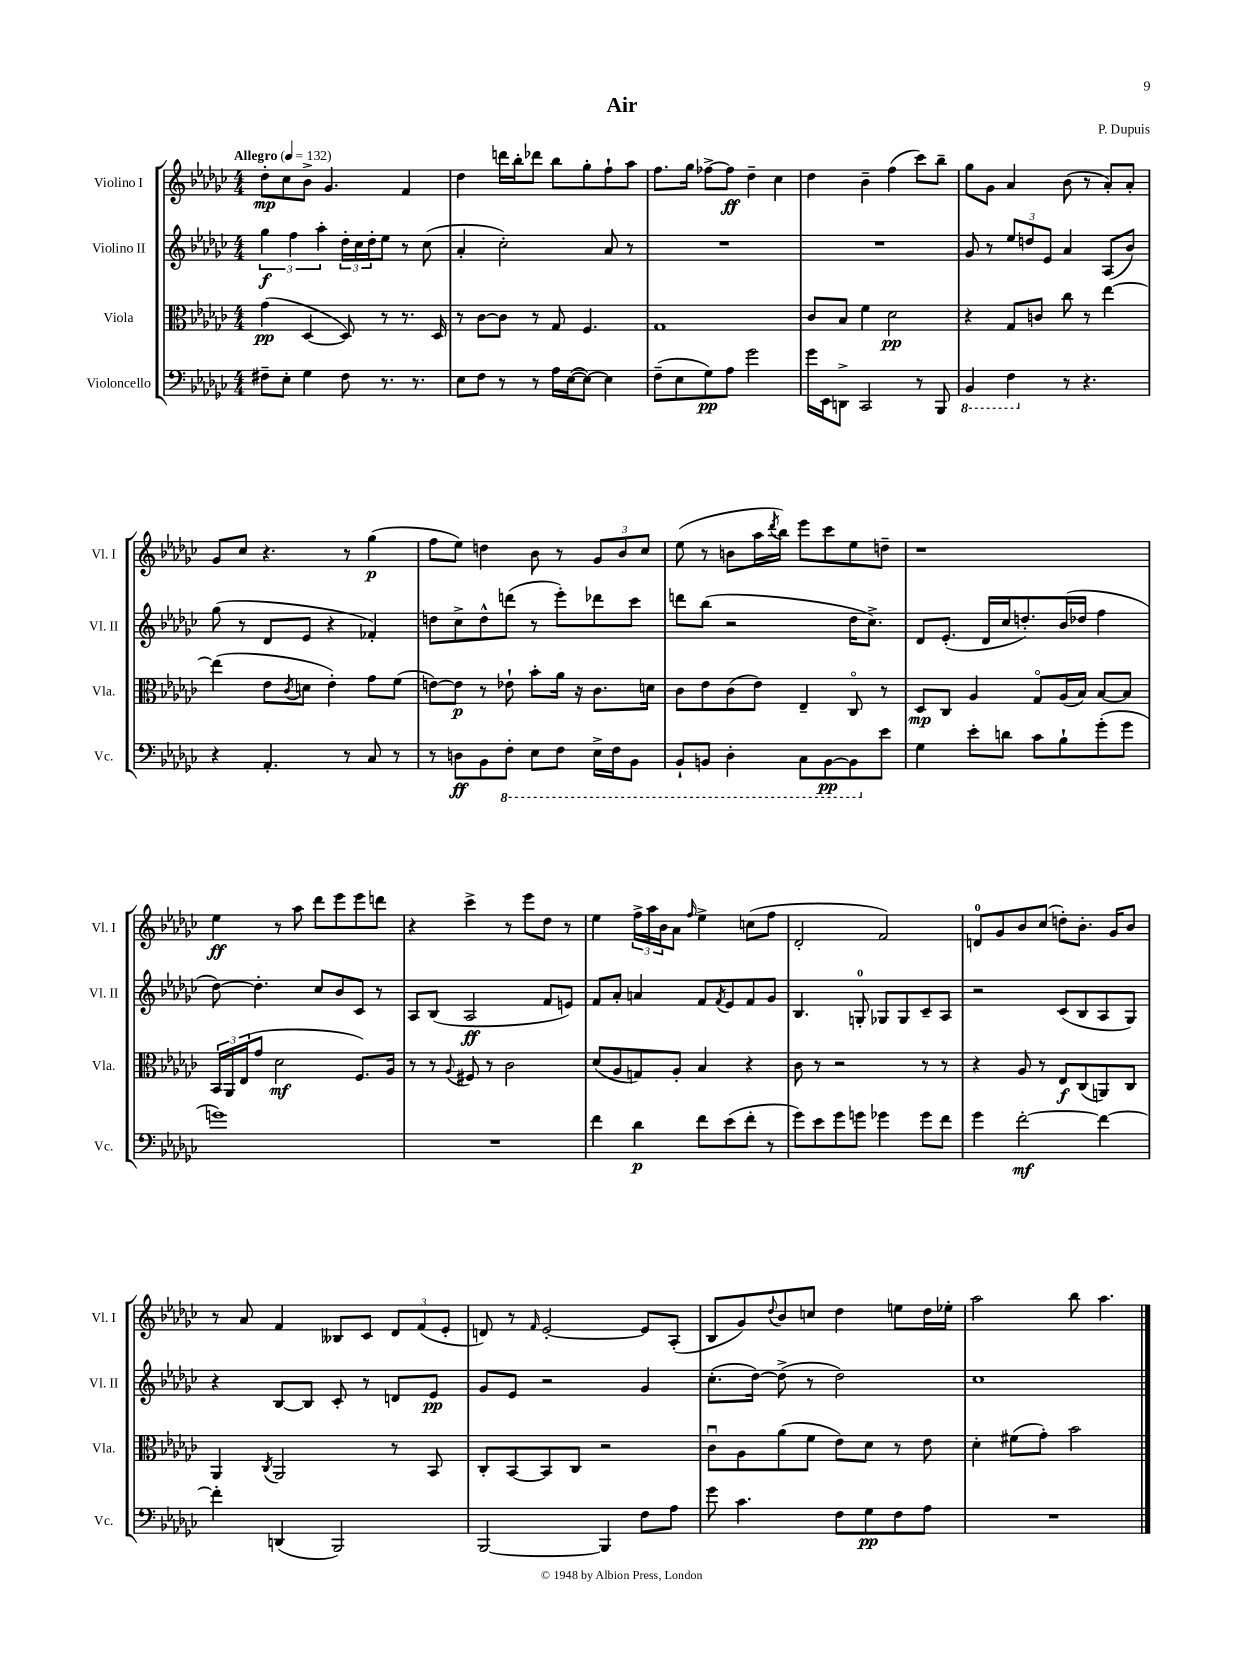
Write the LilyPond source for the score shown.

\header { title = "Air" composer = "P. Dupuis" }
<<
\new StaffGroup <<
\new Staff = "s0" \with { instrumentName = "Violino I" shortInstrumentName = "Vl. I" } {
    \clef treble \key ges \major \numericTimeSignature \time 4/4 \tempo "Allegro" 4 = 132
    des''8-.\mp ces''8 bes'8-> ges'4. f'4 |
    des''4 d'''16 bes''16-. des'''8 bes''8 ges''8-. f''8-! aes''8 |
    f''8. ges''16 fes''8~-> fes''8\ff des''4-- ces''4 |
    des''4 bes'4-- f''4( ces'''8) bes''8-- |
    ges''8 ges'8 aes'4 bes'8( r8 aes'8-.) aes'8-. |
    ges'8 ces''8 r4. r8 ges''4\p( |
    f''8 ees''8) d''4 bes'8 r8 \tuplet 3/2 { ges'8 bes'8 ces''8 } |
    ees''8( r8 b'8 aes''16 \acciaccatura { des'''8 } bes''16) ees'''8 ces'''8 ees''8 d''8-- |
    r1 |
    ees''4\ff r8 aes''8 des'''8 ees'''8 ees'''8 d'''8 |
    r4 ces'''4-> r8 ees'''8 des''8 r8 |
    ees''4 \tuplet 3/2 { f''16-> aes''16 bes'16 } aes'8 \grace { f''16 } ees''4-> c''8( f''8 |
    des'2-. f'2) |
    d'8-0 ges'8 bes'8 ces''8( d''8-.) bes'8.-. ges'16 bes'8 |
    r8 aes'8 f'4 beses8 ces'8 \tuplet 3/2 { des'8 f'8( ees'8-. } |
    d'8) r8 \grace { f'16 } ees'2~-. ees'8 aes8-.( |
    bes8 ges'8) \appoggiatura { des''8 } bes'8 c''8 des''4 e''8 des''16 ees''16-. |
    aes''2 bes''8 aes''4. \bar "|." |
}
\new Staff = "s1" \with { instrumentName = "Violino II" shortInstrumentName = "Vl. II" } {
    \clef treble \key ges \major \numericTimeSignature \time 4/4
    \tuplet 3/2 { ges''4\f f''4 aes''4-. } \tuplet 3/2 { des''16-. ces''16 des''16-. } ees''8 r8 ces''8( |
    aes'4-. ces''2-.) aes'8 r8 |
    R1 |
    R1 |
    ges'8 r8 \tuplet 3/2 { ees''8 d''8 ees'8 } aes'4 aes8( bes'8) |
    ges''8( r8 des'8 ees'8 r4 fes'4-.) |
    d''8 ces''8-> d''8-^ d'''8( r8 ees'''8-.) des'''8 ces'''8 |
    d'''8 bes''8( r2 des''16 ces''8.->) |
    des'8 ees'8.-.( des'16 ces''16 d''8.-.) bes'16( des''16 f''4 |
    des''8~) des''4.-. ces''8 bes'8 ces'8 r8 |
    aes8 bes8( aes2\ff f'8 e'8) |
    f'8 aes'8-. a'4 f'8 \acciaccatura { f'8 } ees'8 f'8 ges'8 |
    bes4. g8-0-. ges8 ges8 ces'8-- aes8 |
    r2 ces'8( bes8 aes8 ges8) |
    r4 bes8~ bes8 ces'8-. r8 d'8 ees'8\pp |
    ges'8 ees'8 r2 ges'4 |
    ces''8.-.( des''16~) des''8->( r8 des''2) |
    ces''1 \bar "|." |
}
\new Staff = "s2" \with { instrumentName = "Viola" shortInstrumentName = "Vla." } {
    \clef alto \key ges \major \numericTimeSignature \time 4/4
    ges'4\pp( des4~ des8) r8 r8. des16 |
    r8 ces'8~ ces'8 r8 ges8 f4. |
    ges1 |
    ces'8 bes8 f'4 des'2\pp |
    r4 ges8 c'8 ces''8 r8 ees''4~ |
    ees''4( ees'8 \acciaccatura { ces'8 } d'8 ees'4-.) ges'8 f'8( |
    e'8~) e'8\p r8 ees'8-! bes'8-. aes'16 r16 ces'8. d'16 |
    ces'8 ees'8 ces'8( ees'8) ees4-- ces8\flageolet r8 |
    des8\mp ces8 aes4 ges8\flageolet aes16( bes16) bes8~ bes8 |
    \tuplet 3/2 { bes,16 aes,16 ees16( } ges'8 des'2\mf f8.) aes16 |
    r8 r8 \appoggiatura { aes8 } fis8 r8 ces'2 |
    des'8( aes8 g8) aes8-. bes4 r4 |
    ces'8 r8 r2 r8 r8 |
    r4 aes8 r8 ees8\f ces8( a,8) ces8 |
    aes,4 \acciaccatura { ces8 } aes,2 r8 bes,8 |
    ces8-. bes,8~ bes,8 ces8 r2 |
    ces'8\downbow aes8 aes'8( f'8 ees'8) des'8 r8 ees'8 |
    des'4-. fis'8( ges'8-.) bes'2 \bar "|." |
}
\new Staff = "s3" \with { instrumentName = "Violoncello" shortInstrumentName = "Vc." } {
    \clef bass \key ges \major \numericTimeSignature \time 4/4
    fis8-- ees8-. ges4 fis8 r8. r8. |
    ees8 f8 r8 r8 aes16 ees16~( ees8~) ees4 |
    f8--( ees8 ges8\pp) aes8 ges'2 |
    ges'16 ees,16 d,8-> ces,2 r8 bes,,8 |
    \ottava #-1 bes,,4 f,4 \ottava #0 r8 r4. |
    r4 aes,4.-. r8 ces8 r8 |
    r8 d8\ff bes,8 \ottava #-1 f,8-. ees,8 f,8 ees,16-> f,16 bes,,8 |
    bes,,8-! b,,8 des,4-. ces,8 b,,8~\pp b,,8 \ottava #0 ees'8 |
    ges4 ees'8-. d'8 ces'8 bes8-! ges'8-.( ges'8 |
    g'1) |
    R1 |
    f'4 des'4\p f'8 ees'8( f'8-. r8 |
    ges'8) ees'8 ges'8 g'8 ges'4 ges'8 f'8 |
    ges'4 f'2~-.\mf f'4~ |
    f'4-. d,4( bes,,2) |
    bes,,2~ bes,,4 f8 aes8 |
    ges'8 ces'4. f8 ges8\pp f8 aes8 |
    R1 \bar "|." |
}
>>
>>
\layout { \context { \Score \remove "Bar_number_engraver" } }
